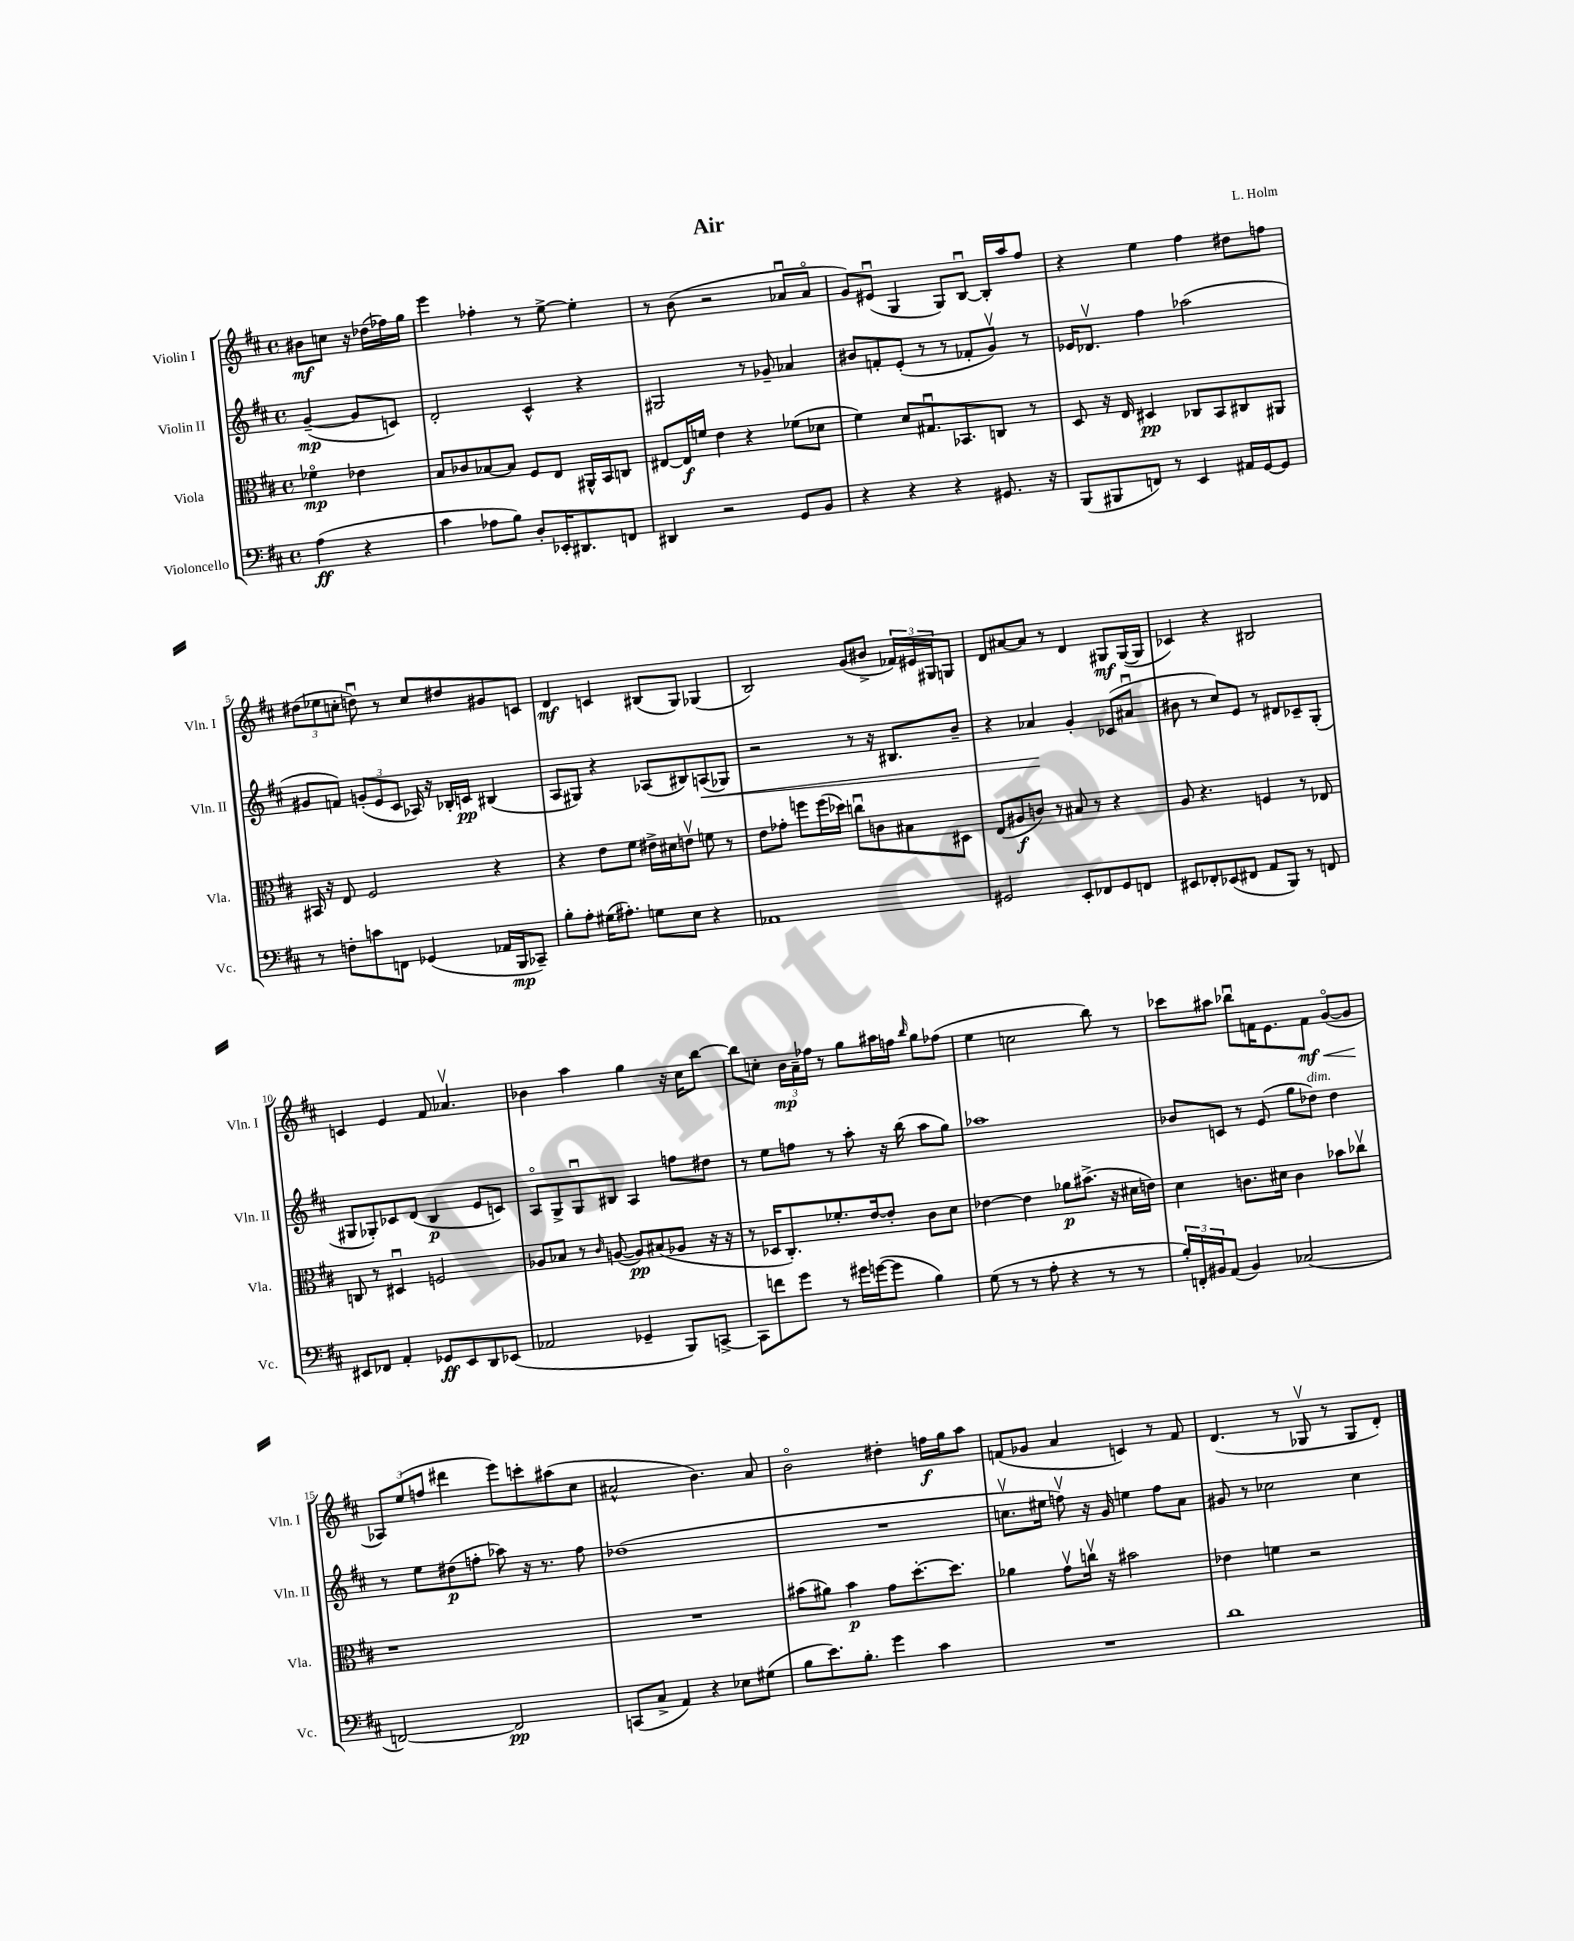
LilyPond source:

\header { title = "Air" composer = "L. Holm" }
<<
\new StaffGroup <<
\new Staff = "s0" \with { instrumentName = "Violin I" shortInstrumentName = "Vln. I" } {
    \clef treble \key d \major \defaultTimeSignature \time 4/4 \partial 2
    bis'8\mf c''8 r16 des''16( fes''16) g''16 |
    e'''4 fes''4-. r8 e''8~-> e''4-. |
    r8 b'8( r2 aes'8\downbow aes'8\flageolet |
    g'8) eis'8\downbow( g4 g8) b8~\downbow b16-. a''16 fis''8 |
    r4 e''4 fis''4 dis''8 f''8 |
    \tuplet 3/2 { dis''8( ees''8 c''8-. } d''8\downbow) r8 c''8 dis''8 gis'8 c'8 |
    d'4\mf c'4 bis8( g8) ges4( |
    b2) g'8( bis'8-> \tuplet 3/2 { fes'16) eis'16 gis16 } g8 |
    d'8 ais'8~ ais'8 r8 d'4 gis8\mf gis16~( gis16 |
    ces'4) r4 bis2 |
    c'4 e'4 fis'8 aes'4.\upbow |
    bes'4 a''4 g''4 r16 cis''16 b''8~ |
    b''8 c''8-. \tuplet 3/2 { b'16\mp a'16-- fes''16 } r8 g''8 ais''16 f''16 \grace { b''16 } g''8 fes''8( |
    e''4 c''2 b''8) r8 |
    ces'''8 ais''8 bes''8\downbow f'16 e'8. f'8\mf\< g'8~\flageolet( g'8\! |
    \tuplet 3/2 { aes8) e''8( f''8 } dis'''4 e'''8) c'''8-. ais''8( cis''8 |
    ais'2-^ b'4.) ais'8 |
    b'2\flageolet dis''4-. f''16\f g''16 a''8 |
    f'8( ges'8 a'4 c'4) r8 f'8 |
    d'4.( r8 ges8\upbow r8 ges8 d'8-.) \bar "|." |
}
\new Staff = "s1" \with { instrumentName = "Violin II" shortInstrumentName = "Vln. II" } {
    \clef treble \key d \major \defaultTimeSignature \time 4/4 \partial 2
    g'4~--\mp( g'8 c'8) |
    d'2-. cis'4-^ r4 |
    gis2 r8 ges'8-- aes'4 |
    bis'8 f'8-. e'8-.( r8 r8 fes'8-. g'8\upbow) r8 |
    ees'16 des'8.\upbow fis''4 aes''2( |
    gis'8 f'8) \tuplet 3/2 { g'8-.( e'8 cis'8 } aes16) r16 bes16-. c'16\pp bis4( |
    a8 gis8) r4 aes8( bis8) a8\<( ges8) |
    r2 r8 r16 bis8. b'8-- |
    r4 aes'4\! g'4-. ces'8( ais'8\downbow |
    bis'8 r8 cis''8) e'8 r8 dis'8 ces'8-- g8-.( |
    gis8 ges8-.) ces'8 d'8( b4\p e'8 c'8) |
    a8\flageolet g8-> g8\downbow bis8 a4 f''8 dis''8 |
    r8 e''8 f''8 r8 a''8-. r16 b''16( a''8 g''8) |
    aes''1 |
    bes'8 c'8 r8 e'8( g''8 des''8^\markup { \italic "dim." }) des''4 |
    r8 e''8 dis''8\p( f''8-. aes''8) r16 r8. f''8 |
    des''1( |
    R1 |
    c''8.\upbow eis''16 f''8\upbow) r16 g'16 e''4 f''8 a'8 |
    gis'8 r8 ces''2 ces''4 \bar "|." |
}
\new Staff = "s2" \with { instrumentName = "Viola" shortInstrumentName = "Vla." } {
    \clef alto \key d \major \defaultTimeSignature \time 4/4 \partial 2
    fes'4\flageolet\mp ees'4 |
    b8 ces'8 bes8~ bes8 fis8 e8 ais,16-^ b,16 c8 |
    eis8~ eis16\f f'16 e'4 r4 fes'8( des'8 |
    fis'4) d'8 gis8.\downbow bes,8. c8 r8 |
    d8 r16 e16 dis4\pp ces8 b,8 cis8 ais,8 |
    bis,16 r16 e8 fis2 r4 |
    r4 e'8 fis'8 eis'16-> dis'16 e'8\upbow f'8 r8 |
    e'8 ges'8-. f''8 f''16( des''16) c''8\downbow c'8 bis8 dis8 |
    e8( ais8\f c'8) r8 bis8 r8 r4 |
    a8 r4. f4 r8 ees8 |
    c8 r8 dis4\downbow f2 |
    aes8 bes8 r8 \grace { cis'16 } a8~( a8\pp) bis8( aes8 r16 r16 |
    r8 des16 cis8.-.) fes'8.-. e'16~ e'8-. cis'8 d'8 |
    ees'4~ ees'4 aes'8\p bis'8.->( r16 dis'16 e'16) |
    d'4 c'8. dis'16 c'4 bes'8 ces''8\upbow |
    r1 |
    R1 |
    bis'8( ais'8) bis'4\p g'8 d''8.~-. d''8. |
    aes'4 g'8\upbow c''16\upbow r16 bis'2 |
    ees'4 f'4 r2 \bar "|." |
}
\new Staff = "s3" \with { instrumentName = "Violoncello" shortInstrumentName = "Vc." } {
    \clef bass \key d \major \defaultTimeSignature \time 4/4 \partial 2
    a4\ff( r4 |
    cis'4 aes8 b8) d8-. ees,16-. dis,8. f,8 |
    dis,4 r2 g,8 b,8 |
    r4 r4 r4 gis,8. r16 |
    b,,8( bis,,8 f,8) r8 e,4 ais,16 g,16~ g,8 |
    r8 f8-. c'8 f,8 ges,4( aes,16 b,,16\mp ces,8--) |
    b8-. a8-. gis16( ais8.-.) g8 e8 r4 |
    aes,1 |
    gis,2 e,8-. fes,8 gis,8 f,8 |
    eis,8 fes,8-. ees,8( fis,8 a,8 b,,8) r8 f,8 |
    eis,8 fes,8 a,4-. ges,8\ff eis,8 d,8 ees,8( |
    aes,2 ges,4-- b,,8) c,8~-> |
    c,8 f'8 g'8 r8 gis'16 g'16~( g'8 b4) |
    g8( r8 r8 a8-. r4 r8 r8 |
    \tuplet 3/2 { b16-.) f,16-. bis,16 } a,8( bis,4) ces2( |
    f,2~) f,2\pp |
    c,8( cis8-> a,4) r4 ees8 gis8( |
    b8 e'8.) b8.-. g'4 cis'4 |
    R1 |
    d'1 \bar "|." |
}
>>
>>
